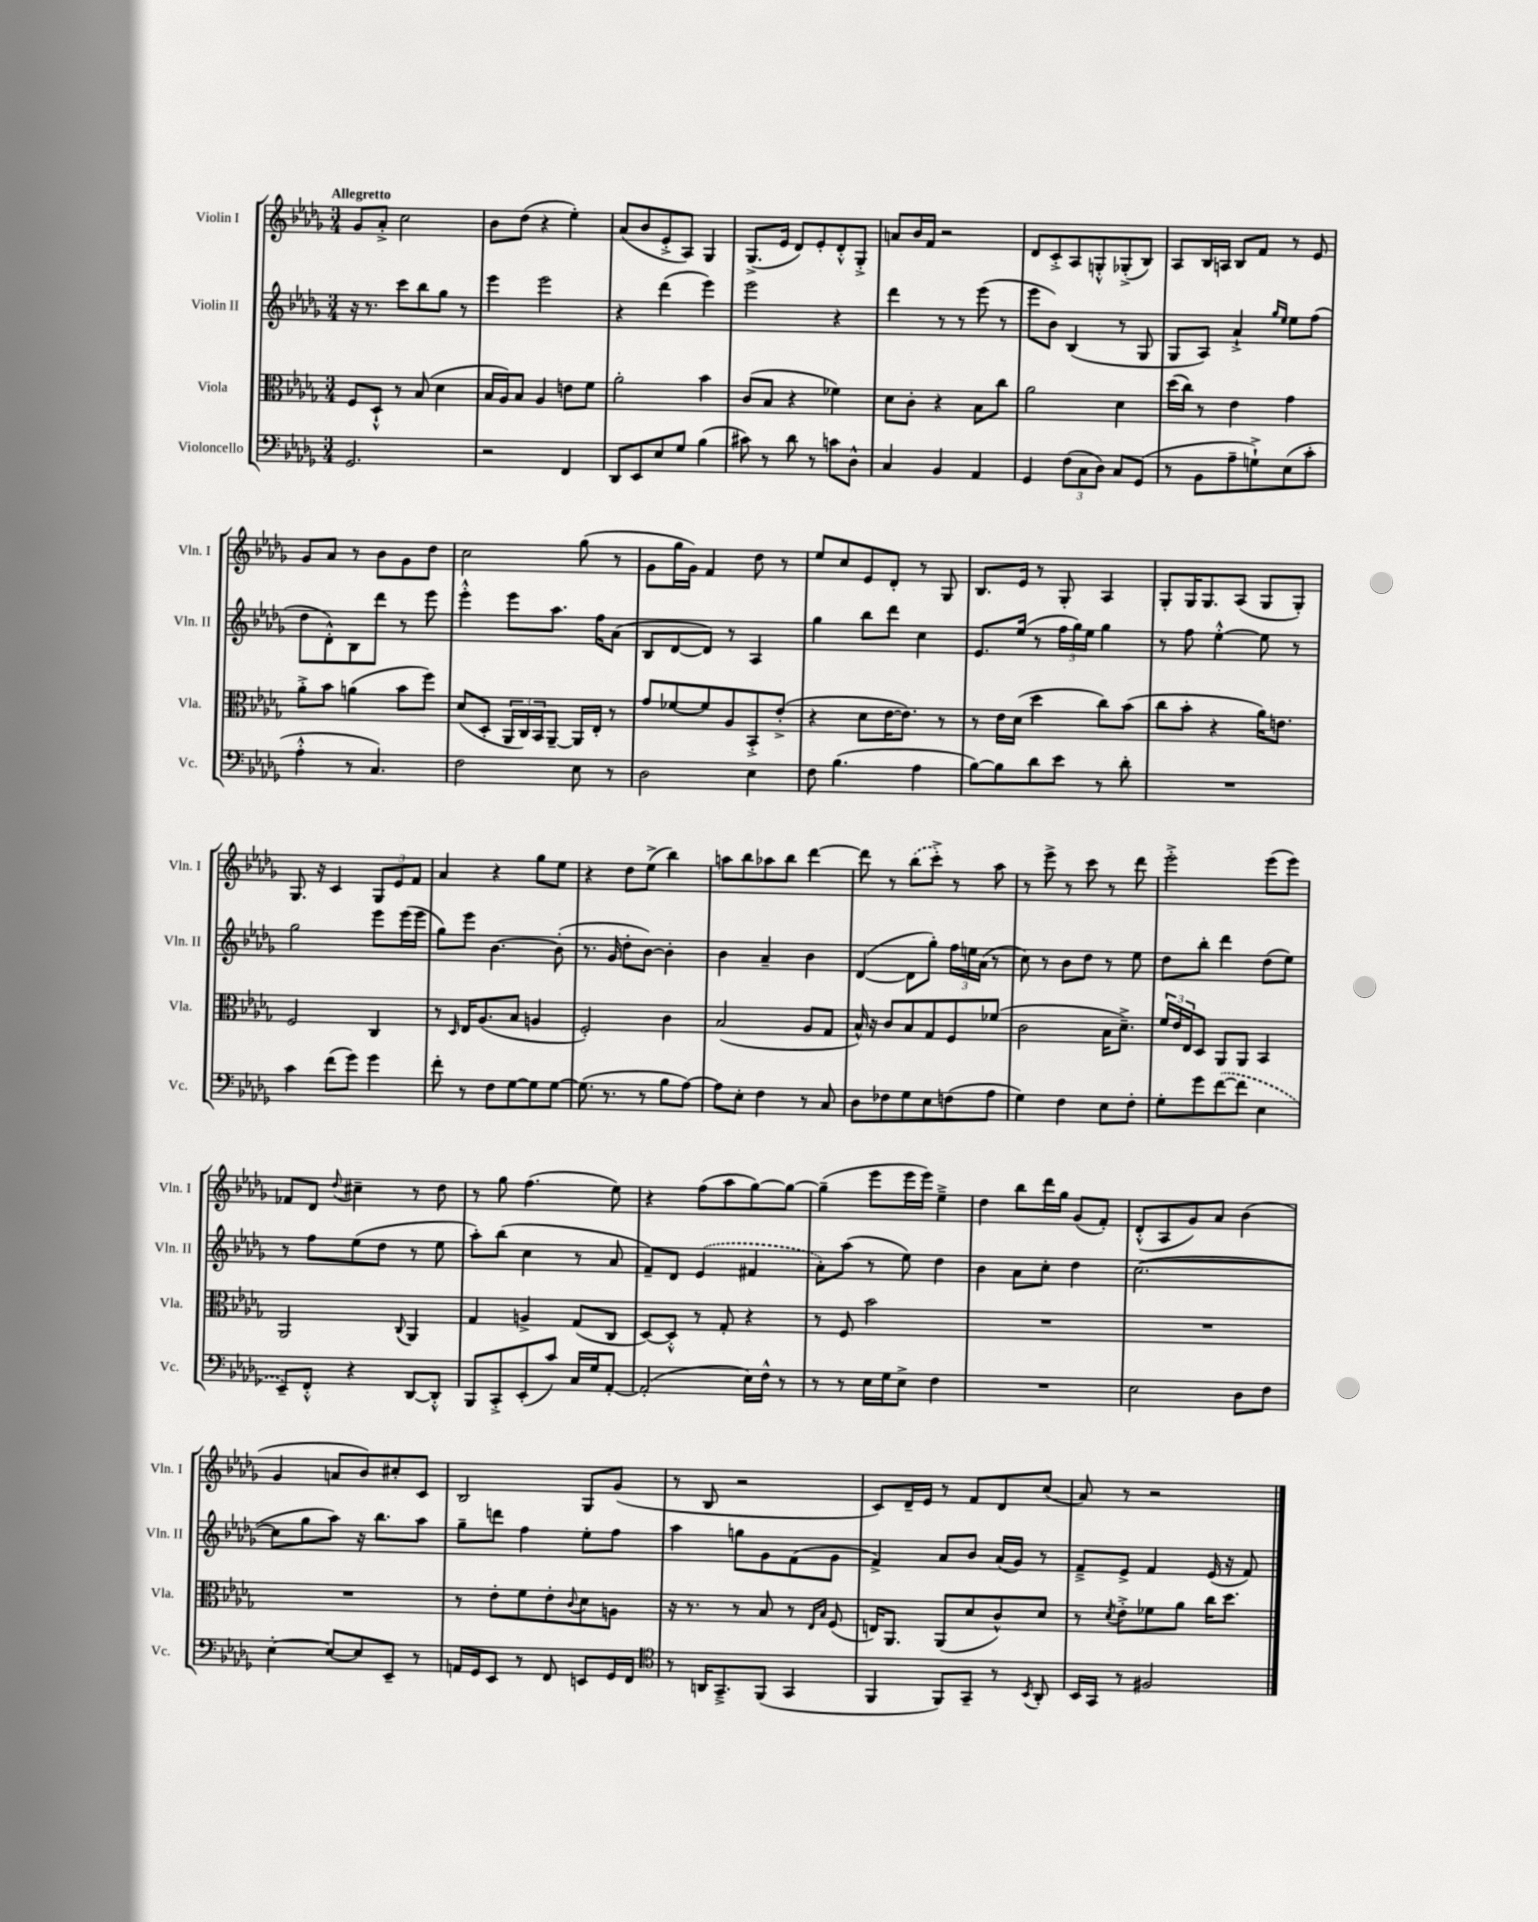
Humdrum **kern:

**kern	**kern	**kern	**kern
*part4	*part3	*part2	*part1
*staff4	*staff3	*staff2	*staff1
*I"Violoncello	*I"Viola	*I"Violin II	*I"Violin I
*I'Vc.	*I'Vla.	*I'Vln. II	*I'Vln. I
*clefF4	*clefC3	*clefG2	*clefG2
*k[b-e-a-d-g-]	*k[b-e-a-d-g-]	*k[b-e-a-d-g-]	*k[b-e-a-d-g-]
*M3/4	*M3/4	*M3/4	*M3/4
=1	=1	=1	=1
!	!	!	!LO:TX:a:B:t=Allegretto
2.GG-/	8F/L	16r	8g-/L
.	.	8.r	.
.	8D-`^^/J	.	8a-'^/J
.	8r	8ccc\L	2cc\
.	(8B-/	8bb-\	.
.	4d-\	8gg-\J	.
.	.	8r	.
=2	=2	=2	=2
2r	16B-/LL	4eee-\	8b-\L
.	16A-/J)	.	.
.	8B-/J	.	(8dd-\J
.	4A-/	2eee-\	4r
4FF/	8en\L	.	4ee-'\)
.	8f\J	.	.
=3	=3	=3	=3
8DD-/L	2a-'\	4r	(8a-/L
8EE-/	.	.	8b-/
8E-/	.	(4ddd-\	8e-'^/
8G-/J	.	.	8A-/J)
(4B-\	4b-\	4eee-\)	4G-/
=4	=4	=4	=4
8c#X\)	(8c/L	2eee-\	(8.G-^/L
8r	8B-/J	.	.
.	.	.	16e-/Jk
8d-\	4r	.	8d-/L)
8r	.	.	8e-'/
8cn\L	4f-X\)	4r	8d-'^^/
8D-^^\J	.	.	8G-'^/J
=5	=5	=5	=5
4C/	8d-\L	4ddd-\	8an/L
.	8c'\J	.	16b-/L
.	.	.	16f/JJ
4BB-/	4r	8r	2r
.	.	8r	.
4AA-/	8B-\L	(8eee-\	.
.	8cc\J	8r	.
=6	=6	=6	=6
4GG-/	2a-\	8eee-\L	8d-/L
.	.	8b-\J)	8c'^/
(12F\L	.	(4B-/	8A-/
12C\	.	.	.
.	.	.	8Gn'^^/
12D-\J)	.	.	.
8C/L	4d-\	8r	(8G-X'^/
(8GG-/J	.	8G-/	8B-/J)
=7	=7	=7	=7
8r	(16dd-\LL	8G-/L	8A-/L
.	16cc\JJ)	.	.
8BB-\L	8r	8A-/J)	16B-/L
.	.	.	16An/JJ
8A-~\	4e-\	4a-`^/	8B-/L
8Gn`^\)	.	.	8f/J
.	.	16qqgg-/LL	.
.	.	16qqee-/JJ	.
(8E-\	4g-\	8ee-\L	8r
8c'\J	.	(8ff\J	8e-/
!!LO:LB:g=z
=8	=8	=8	=8
4A-'^^\	8a-'^\L	8dd-\L	8g-/L
.	8b-\J	8d-'^^\)	8a-/J
8r	(4an\	8B-\	8r
4.C/)	.	8ddd-\J	8b-\L
.	8b-\L	8r	8g-\
.	8ff\J)	8eee-\	8dd-\J
=9	=9	=9	=9
2F\	(8d-/L	4eee-'^^\	2cc\
.	8D-'/J	.	.
.	24AA-/LL	8eee-\L	.
.	24C/)	.	.
.	24BB-/J	.	.
.	[8AA-~/J	8.aa-\J	.
8E-\	16AA-/LL]	.	(8gg-\
.	16E-'/JJ	16ff\KL	.
8r	8r	(8a-\J	8r
=10	=10	=10	=10
2D-\	8g-/L	8B-/L	8g-\L
.	[8f-X/	[8d-/	16gg-\L
.	.	.	16g-\JJ)
.	8f-/]	8d-/J])	4f/
.	8A-/	8r	.
4E-\	8BB-'^/	4A-/	8dd-\
.	(8e-'^/J	.	8r
=11	=11	=11	=11
8F\	4r	4gg-\	8ee-/L
(4.B-\	.	.	8cc/
.	8d-\L	8bb-\L	8e-/
.	[16e-\K	8ddd-\J	8d-'/J
.	8.e-\J])	.	.
4A-\	.	4cc\	8r
.	8r	.	8G-/
=12	=12	=12	=12
[8B-\L)	8r	8.e-/L	8.B-/L
8B-\]	16e-\LL	.	.
.	(16d-\JJ	(16ee-/Jk	16e-/Jk
8d-\	4dd-\	8r	8r
8e-\J	.	24ff\LL	8G-'/
.	.	24gg-\)	.
.	.	24ee-\JJ	.
8r	8cc\L)	4gg-\	4A-/
8d-'\	(8b-\J	.	.
=13	=13	=13	=13
2.r	8cc\L	8r	8G-'/L
.	8b-'\J	8ff\	16G-/K
.	.	.	8.G-/
.	4r	[4ee-'^^\	.
.	.	.	(8A-/J
.	16a-\KL)	8ee-\]	8G-/L
.	8.en\J	.	.
.	.	8r	8G-'/J)
!!LO:LB:g=z
=14	=14	=14	=14
4c\	2F/	2gg-\	8.G-/
.	.	.	16r
(8f\L	.	.	4c/
8g-\J)	.	.	.
4g-\	4C/	8eee-\L	12G-/L
.	.	.	12e-/
.	.	(16eee-\L	.
.	.	.	12f/J
.	.	16eee-\JJ	.
=15	=15	=15	=15
8f'\	8r	8gg-\L)	4a-/
.	16qqD-/	.	.
8r	16E-/KL	8eee-\J	.
.	(8.A-/	.	.
8F\L	.	[4.b-\	4r
[8G-\	8B-/J	.	.
8G-\]	4An/	.	8gg-\L
[8G-\J	.	(8b-'\]	8ee-\J
=16	=16	=16	=16
(8.G-\]	2F'/)	8.r	4r
8.r	.	16g-/	.
.	.	8dd-'\L	8dd-\L
8r	.	[8b-\J)	(8ee-^\J
8B-\L	4c\	4b-'\]	4bb-\)
[8A-\J)	.	.	.
=17	=17	=17	=17
8A-\L]	(2B-/	4b-\	8aan\L
8E-'\J	.	.	8bb-\
4F\	.	4a-~/	8aa-X\
.	.	.	8bb-\J
8r	8A-/L	4b-\	[4ddd-\
8C/	8G-/J	.	.
=18	=18	=18	=18
8D-\L	16B-^^/)	([4d-/	8ddd-\]
.	16r	.	.
8F-X\	8c/L	.	8r
8G-\	8B-/	8d-\L]	(8bb-\L
8E-\	8G-/	8gg-'\J)	8ccc'^\J)
(8Fn\	8F/	24ff\LL	8r
.	.	24een\	.
.	.	(24a-\JJ	.
8A-\J	(8f-X/J	8r	8aa-\
=19	=19	=19	=19
4G-\)	2c\	8cc\)	8r
.	.	8r	8eee-^\
4F\	.	8b-\L	8r
.	.	8dd-\J	8ccc\
8E-\L	16B-\KL	8r	8r
.	8.d-~^\J)	.	.
8F'\J	.	8ee-\	8ddd-\
=20	=20	=20	=20
8G-'\L	24f/LL	8dd-\L	2eee-'^\
.	24e-/	.	.
.	24E-/J	.	.
8g-\	8D-/J	8bb-'\J	.
([8f\	8AA-/L	4ddd-\	.
8f\J]	8AA-/J	.	.
4E-\	4BB-/	(8dd-\L	(8eee-\L
.	.	8ee-\J)	8eee-\J)
!!LO:LB:g=z
=21	=21	=21	=21
8EE-~/L)	2AA-/	8r	8f-X/L
8FF'^^/J	.	8ff\L	8d-/J
.	.	.	8qqdd-/
4r	.	(8ee-\	4cc#X~\
.	.	8dd-\J	.
.	8qqC/	.	.
[8DD-/L	4AA-/	8r	8r
8DD-'^^/J]	.	8ee-\	8dd-\
=22	=22	=22	=22
8BBB-/L	4G-/	8aa-'\L)	8r
8CC'^/	.	(8bb-\J	8gg-\
(8EE-'/	4An^/	4cc\	(4.ff\
8c/J)	.	.	.
16C/LL	(8G-/L	8r	.
16G-/J	.	.	.
[8AA-'/J	8C/J	8a-/	8ee-\)
=23	=23	=23	=23
(2AA-'/]	[8D-/L)	8f~/L)	4r
.	8D-'^^/J]	8d-/J	.
.	8r	(4e-/	(8ff\L
.	8G-'/	.	8aa-\
16E-\LL)	4r	4f#X/	[8gg-\)
16F^^\JJ	.	.	.
8r	.	.	8gg-\J_
=24	=24	=24	=24
8r	8r	8a-'\L)	(4gg-~\]
8r	8F/	(8aa-\J	.
16E-\LL	2b-\	8r	8eee-\L
16G-\J	.	.	.
8E-^\J	.	8ee-\)	16eee-\L
.	.	.	16eee-\JJ)
4F\	.	4dd-\	4ee-~^\
=25	=25	=25	=25
2.r	2.r	4b-\	4dd-\
.	.	8a-\L	8bb-\L
.	.	8cc'\J	16ddd-\L
.	.	.	16gg-\JJ
.	.	4dd-\	(8g-/L
.	.	.	8f'/J)
=26	=26	=26	=26
2E-\	2.r	([2.cc\	(8d-'^^/L
.	.	.	8A-/
.	.	.	8g-/)
.	.	.	8a-/J
8D-\L	.	.	(4b-\
8F\J	.	.	.
!!LO:LB:g=z
=27	=27	=27	=27
[4E-'\	2.r	8cc\L]	4g-/
.	.	8gg-\	.
8E-/L_	.	8aa-\J)	8an/L
8E-/]	.	16r	8b-/)
.	.	8.bb-\L	.
8EE-~/J	.	.	8cc#X'/
8r	.	8aa-\J	8c/J
=28	=28	=28	=28
16AAn/LL	8r	8gg-~\L	2B-/
16GG-/J	.	.	.
8EE-/J	8e-'\L	8dddn\J	.
8r	8f\	4ff\	.
8FF/	8e-'\	.	.
.	8qqc/	.	.
8EEn/L	8d-\	8ee-'\L	8G-/L
16GG-/L	8An\J	8ff\J	(8g-/J
16FF/JJ	.	.	.
=29	=29	=29	=29
*clefC4	*	*	*
8r	16r	4aa-\	8r
.	8.r	.	.
16AAn/KL	.	.	8B-/
8.GG-~^/	.	.	.
.	8r	8ggn\L	2r
(8FF/J	8B-/	8g-\	.
4GG-/	8r	(8f\	.
.	16qqE-/LL	.	.
.	16qqB-/JJ	.	.
.	(8F/	8g-\J	.
=30	=30	=30	=30
4FF/	16En/KL)	4f^/)	8c/L)
.	8.AA-/J	.	.
.	.	.	16d-~/L
.	.	.	16e-/JJ
8FF/L)	(8AA-/L	8a-/L	8r
8GG-~/J	8d-/	8b-/J	8f/L
8r	8c^^/)	(16a-/LL	8d-/
.	.	16g-/JJ)	.
8qBB-/	.	.	.
8AA-'/	8d-/J	8r	(8cc/J
=31	=31	=31	=31
16BB-/LL	8r	8f~^/L	8a-/)
16GG-/JJ	.	.	.
.	8qd-/	.	.
8r	8e-'^\L	8e-^/J	8r
2F#X/	8f-X\	4f/	2r
.	8a-\J	.	.
.	16cc\KL	(16e-/	.
.	8.dd-\J	16r	.
.	.	8f/)	.
==	==	==	==
*-	*-	*-	*-
